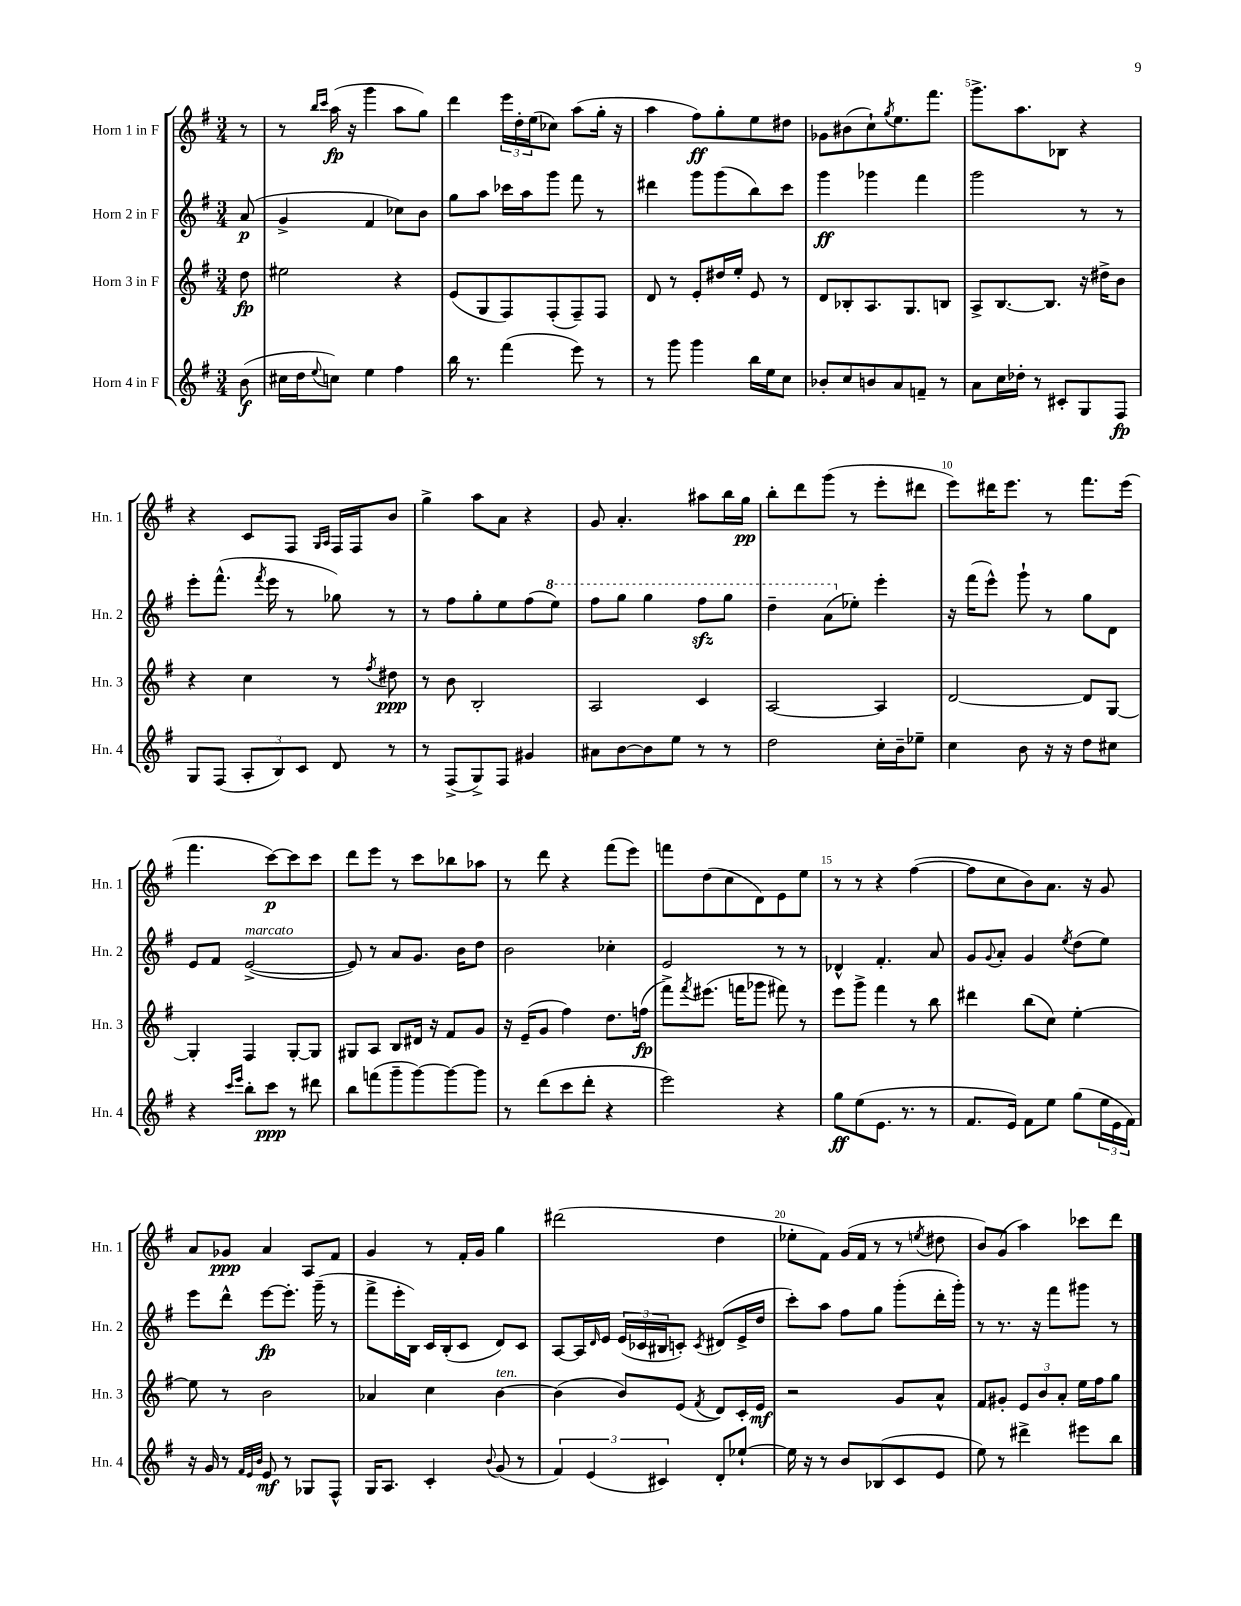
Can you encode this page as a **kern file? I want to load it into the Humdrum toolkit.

**kern	**kern	**kern	**kern
*staff4	*staff3	*staff2	*staff1
*clefG2	*clefG2	*clefG2	*clefG2
*k[f#]	*k[f#]	*k[f#]	*k[f#]
*M3/4	*M3/4	*M3/4	*M3/4
(8b\	8dd\	(8a/	8r
=	=	=	=
16cc#\LL	2ee#\	4g^/	8r
16dd\J	.	.	.
.	.	.	16qqbb/LL
8qqee/	.	.	16qqccc/JJ
8cc\J)	.	.	(16aa\
.	.	.	16r
4ee\	.	4f#/	4ggg\
4ff#\	4r	8cc-\L)	8aa\L
.	.	8b\J	8gg\J)
=	=	=	=
16bb\	(8e/L	8gg\L	4ddd\
8.r	.	.	.
.	8G/	8aa\J	.
(4fff#\	8F#/)	16ccc-\LL	24eee\LL
.	.	.	24dd'\
.	.	16aa\J	.
.	.	.	(24ee\J
.	(8F#'/	8ggg\J	8cc-\J)
8eee\)	8F#~/)	8fff#\	(8aa\L
8r	8F#/J	8r	16gg'\Jk
.	.	.	16r
=	=	=	=
8r	8d/	4ddd#\	4aa\
8ggg\	8r	.	.
4ggg\	8e'/L	8ggg\L	8ff#\L)
.	16dd#/L	(8ggg\	8gg'\
.	16ee'/JJ	.	.
16bb\LL	8e/	8bb\)	8ee\
16ee\J	.	.	.
8cc\J	8r	8ccc\J	8dd#\J
=	=	=	=
8b-'/L	8d/L	4ggg\	8g-\L
8cc/	8B-'/	.	(8b#\
8b/	8.A/	4ggg-\	8cc`\)
.	.	.	8qgg/
8a/	.	.	8.ee\
.	8.G/	.	.
8f~/J	.	4fff#\	.
.	.	.	8.fff#\J
8r	8B/J	.	.
=	=	=	=
8a\L	8A^/L	2ggg\	8.ggg^\L
16cc\L	[8.B/	.	.
16dd-'\JJ	.	.	8.aa\
8r	.	.	.
.	8.B/]J	.	.
8c#'/L	.	.	8B-\J
8G/	16r	8r	4r
.	16dd#^\LK	.	.
8F#/J	8b\J	8r	.
=	=	=	=
8G/L	4r	8eee'\L	4r
(8F#/J	.	(8.fff#^^\J	.
12A'/L	4cc\	.	8c/L
.	.	8qfff#/	.
.	.	16eee\	.
12B/)	.	.	.
.	.	8r	8F#/J
12c/J	.	.	.
.	.	.	16qqG/LL
.	.	.	16qqA/JJ
8d/	8r	8gg-\)	16F#/LL
.	.	.	16F#/J
.	8qff#/	.	.
8r	8dd#\	8r	8b/J
=	=	=	=
8r	8r	8r	4gg^\
(8F#^/L	8b\	8ff#\L	.
8G^/)	2B'/	8gg'\	8aa\L
8F#/J	.	8ee\	8a\J
4g#/	.	(8ff#\	4r
.	.	8eee\J)	.
=	=	=	=
8a#\L	2A/	8fff#\L	8g/
[8b\	.	8ggg\J	4.a'/
8b\]	.	4ggg\	.
8ee\J	.	.	.
8r	4c/	8fff#\L	8aa#\L
8r	.	8ggg\J	16bb\L
.	.	.	16gg\JJ
=	=	=	=
2dd\	[2A/	4ddd~\	8bb'\L
.	.	.	8ddd\
.	.	(8aa\L	(8ggg\J
.	.	8ee-'\J)	8r
16cc'\LL	4A/]	4eee'\	8eee'\L
16b~\J	.	.	.
8ee-~\J	.	.	8ddd#\J
=	=	=	=
4cc\	[2d/	16r	8eee\L)
.	.	(16fff#\LK	.
.	.	8eee^^\J)	16ddd#\K
.	.	.	8.eee\J
8b\	.	8ggg`\	.
16r	.	8r	8r
16r	.	.	.
8dd\L	8d/]L	8gg\L	8.fff#\L
8cc#\J	[8G/J	8d\J	.
.	.	.	(16eee\Jk
=	=	=	=
4r	4G'/]	8e/L	4.fff#\
.	.	8f#/J	.
16qqccc/LL	.	.	.
16qqeee/JJ	.	.	.
8bb'\L	4F#/	([2e^/	.
8ccc\J	.	.	[8ccc\L)
8r	[8G'/L	.	8ccc\]
8ddd#\	8G/]J	.	8ccc\J
=	=	=	=
8bb\L	8G#/L	8e/])	8ddd\L
(8fff\	8A/J	8r	8eee\J
8ggg~\	8B/L	8a/L	8r
[8ggg\)	16d#/Jk	8.g/J	8ccc\L
.	16r	.	.
8ggg\_	8f#/L	.	8bb-\
.	.	16b\LK	.
8ggg\]J	8g/J	8dd\J	8aa-\J
=	=	=	=
8r	16r	2b\	8r
.	(16e~/LK	.	.
(8ddd\L	8g/J	.	8ddd\
8ccc\	4ff#\)	.	4r
8ddd'\J	.	.	.
4r	8.dd\L	4cc-'\	(8fff#\L
.	.	.	8eee\J)
.	(16ff\Jk	.	.
=	=	=	=
2eee\)	8fff#^\L)	2e/	8fff\L
.	8qfff#/	.	.
.	(8.eee#\J	.	(8dd\
.	.	.	8cc\
.	16fff\LK	.	.
.	8ggg-\J	.	8d\)
4r	8fff#\)	8r	8e\
.	8r	8r	8ee\J
=	=	=	=
8gg\L	8eee\L	4d-^^/	8r
(8ee\	8ggg^\J	.	8r
8.e\J	4fff#\	4.f#'/	4r
8.r	.	.	.
.	8r	.	([4ff#\
8r	8bb\	8a/	.
=	=	=	=
8.f#/L	4ddd#\	8g/L	8ff#\]L
.	.	8qqg/	.
.	.	8a'/J	8cc\
16e/Jk)	.	.	.
8f#\L	(8bb\L	4g/	8b\)
8ee\J	8cc\J)	.	8.a\J
.	.	8qee/	.
(8gg\L	[4ee'\	(8dd\L	.
.	.	.	16r
24ee\L	.	8ee\J)	8g/
24e\	.	.	.
24f#\JJ)	.	.	.
=	=	=	=
16r	8ee\]	8eee\L	8a/L
16g/	.	.	.
8r	8r	8ddd^^\J	8g-/J
32qqf#/LLL	.	.	.
32qqe/	.	.	.
32qqb/JJJ	.	.	.
8e/	2b\	[8eee\L	4a/
8r	.	8.eee'\]J	.
8G-/L	.	.	8A/L
.	.	(16ggg~\	.
8F#^^/J	.	8r	8f#/J
=	=	=	=
16G/LK	4a-/	8fff#^\L	4g/
8.A/J	.	.	.
.	.	16eee'\L	.
.	.	16B\JJ)	.
4c'/	4cc\	16c/LL	8r
.	.	(16B'/J	.
.	.	8c/J	16f#'/LL
.	.	.	16g/JJ
8qqb/	.	.	.
(8g/	[4b\	8d/L)	4gg\
8r	.	8c/J	.
=	=	=	=
6f#/)	(4b\]	[8A/L	(2ddd#\
.	.	16A/]L	.
(6e/	.	.	.
.	.	16qqd/	.
.	.	16e/JJ	.
.	8b/L)	(24e/LL	.
.	.	24c-/	.
6c#/)	.	24B#/J	.
.	(8e/J	8c'/J)	.
.	8qf#/	8qc/	.
8d'/L	8d/L)	(8d#/L	4dd\
[8ee-`/J	16c'/L	16e^/L	.
.	16e/JJ	16dd/JJ	.
=	=	=	=
16ee-\]	2r	8ccc'\L)	8ee-'\L
16r	.	.	.
8r	.	8aa\J	8f#\J)
8b/L	.	8ff#\L	(16g/LL
.	.	.	16f#/JJ
(8B-/	.	8gg\J	8r
8c/	8g/L	(8ggg'\L	8r
.	.	.	8qee/
8e/J	8a^^/J	16ddd'\L	8dd#\
.	.	16ggg'\JJ)	.
=	=	=	=
8ee\)	8f#/L	8r	8b/L)
8r	8g#'/J	8.r	(8g/J
4ddd#^\	12e/L	.	4aa\)
.	.	16r	.
.	12b/	.	.
.	.	8fff#\L	.
.	12a'/J	.	.
8eee#\L	16ee\LL	8ggg#\J	8ccc-\L
.	16ff#\J	.	.
8bb\J	8gg\J	8r	8ddd\J
==	==	==	==
*-	*-	*-	*-
